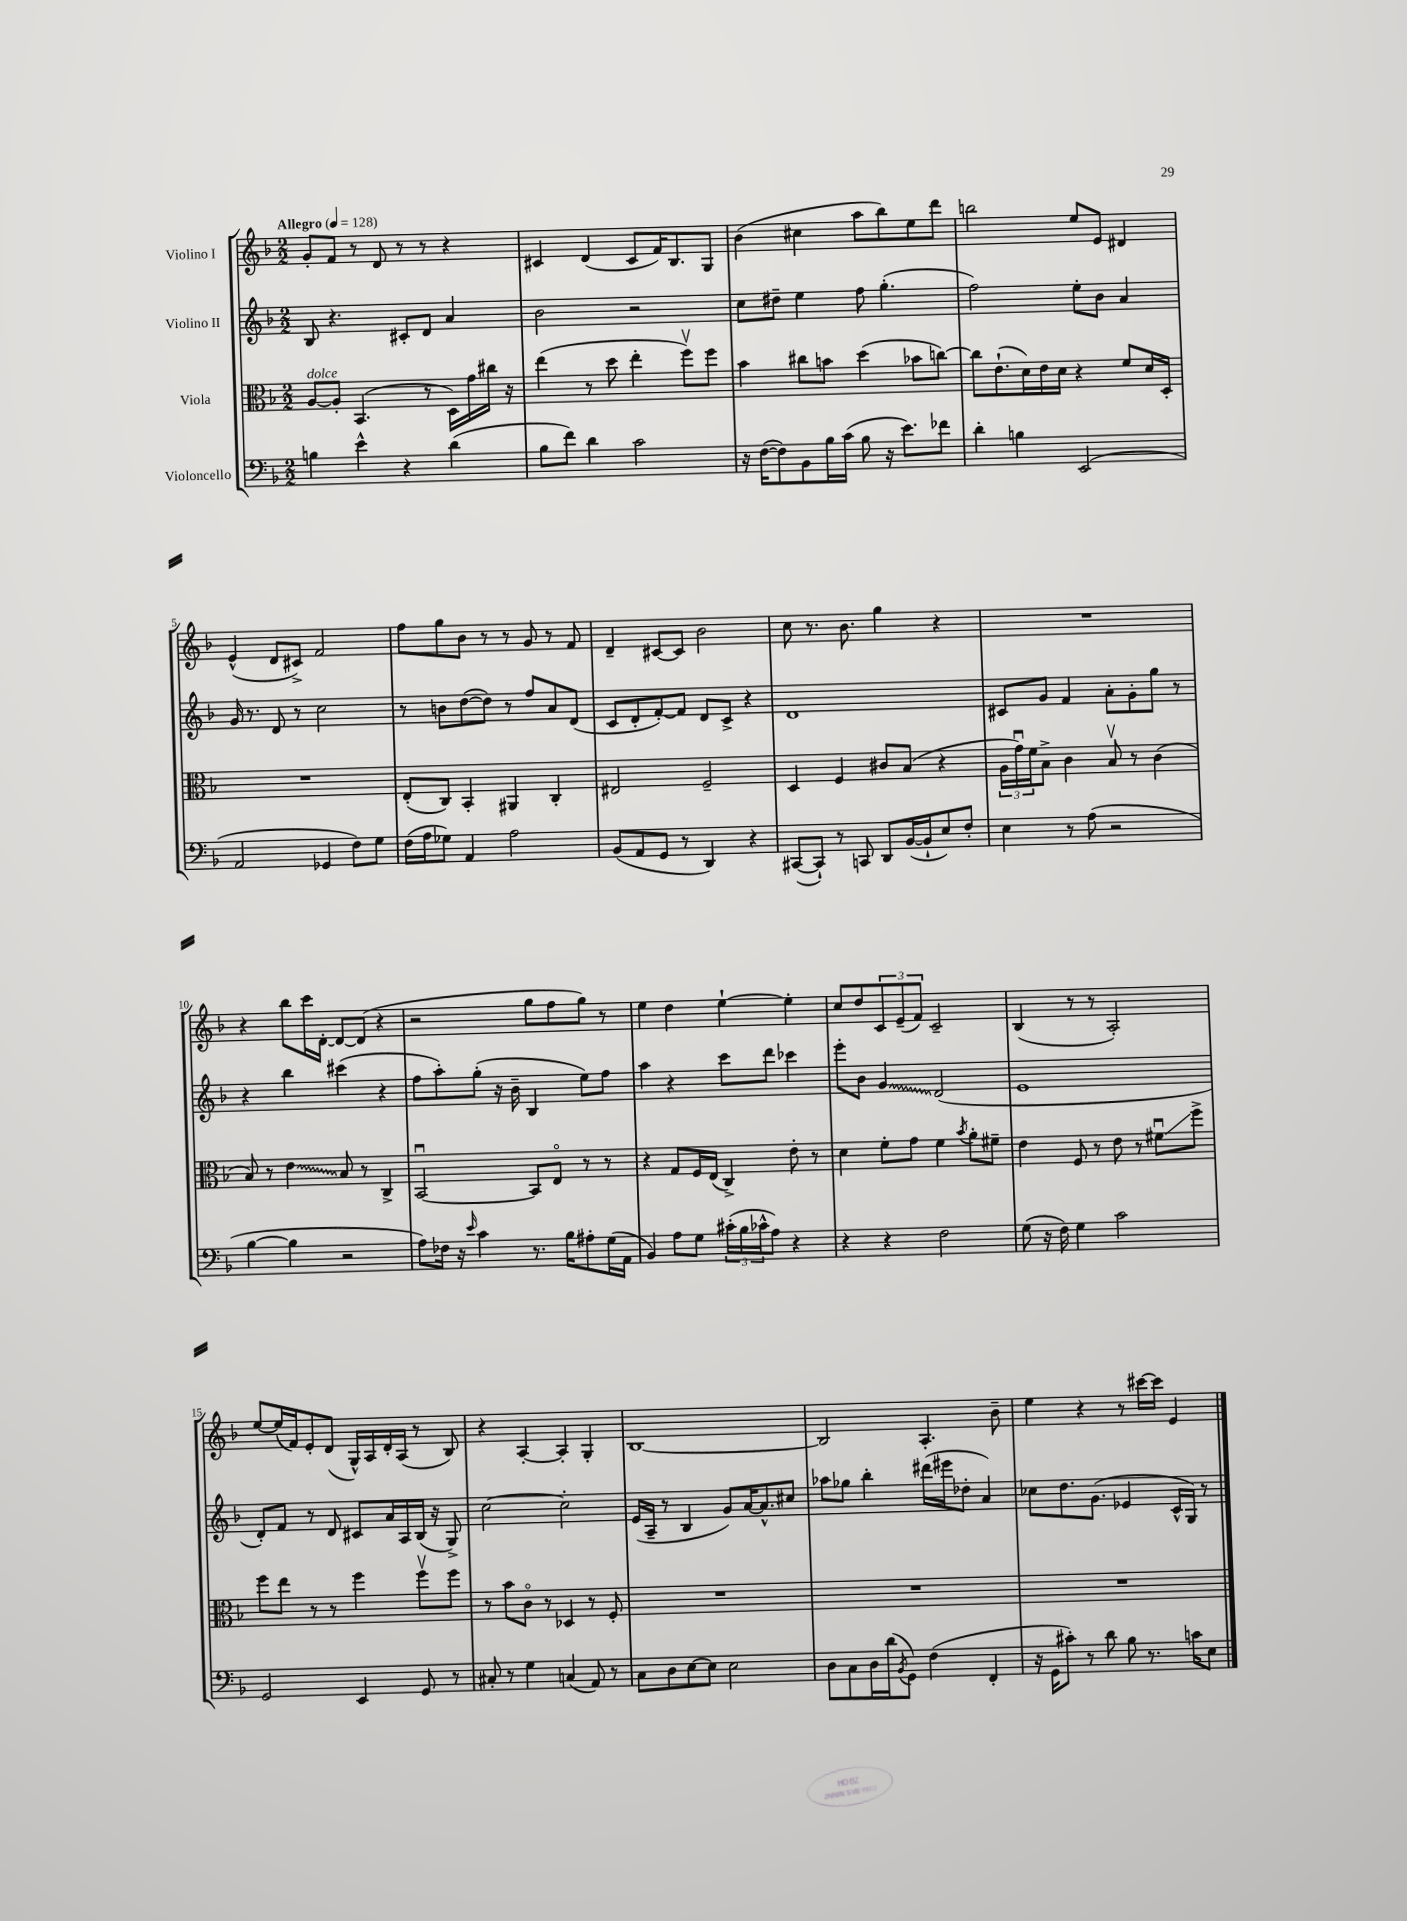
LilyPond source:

<<
\new StaffGroup <<
\new Staff = "s0" \with { instrumentName = "Violino I" } {
    \clef treble \key f \major \numericTimeSignature \time 2/2 \tempo "Allegro" 4 = 128
    g'8-. f'8 r8 d'8 r8 r8 r4 |
    cis'4 d'4( cis'8 f'16) bes8. g8 |
    bes'4( cis''4 a''8 bes''8) e''8 d'''8 |
    b''2 e''8 e'8 dis'4 |
    e'4-^( d'8 cis'8->) f'2 |
    f''8 g''8 bes'8 r8 r8 g'8 r8 f'8 |
    d'4-- cis'8~ cis'8 bes'2 |
    c''8 r8. bes'8. g''4 r4 |
    R1 |
    r4 bes''8 c'''16 d'16~-. d'8~ d'8( r4 |
    r2 g''8 f''8 g''8) r8 |
    e''4 d''4 e''4~-! e''4-. |
    c''8 d''8 \tuplet 3/2 { c'8 e'8--( f'8) } c'2-- |
    bes4( r8 r8 a2-.) |
    e''8~ e''16( f'16) e'8-. d'8( g16-^) a16 d'16-. a16( r8 bes8) |
    r4 a4~-. a4-. g4-. |
    bes1~ |
    bes2 a4.-. bes'8-- |
    e''4 r4 r8 cis'''16~ cis'''16 e'4 \bar "|." |
}
\new Staff = "s1" \with { instrumentName = "Violino II" } {
    \clef treble \key f \major \numericTimeSignature \time 2/2
    bes8 r4. cis'8-. d'8 a'4 |
    bes'2 r2 |
    c''8 dis''8-- e''4 f''8 g''4.-.( |
    f''2) e''8-. bes'8 a'4 |
    g'16 r8. d'8 r8 c''2 |
    r8 b'8 d''8~( d''8) r8 f''8 a'8 d'8( |
    c'8 d'8-. f'8~-.) f'8 d'8 c'8-> r4 |
    d'1 |
    cis'8 g'8 f'4 a'8-. g'8-. g''8 r8 |
    r4 bes''4 cis'''4( r4 |
    f''8 a''8-.) g''8-.( r16 bes'16-- bes4 e''8) f''8 |
    a''4 r4 c'''8 d'''8 ces'''4 |
    e'''8-. bes'8 \once \override Glissando.style = #'zigzag g'4\glissando d'2( |
    e'1 |
    d'8-.) f'8 r8 d'8 cis'8 a'16 a16 bes16( r16 g8->) |
    c''2~ c''2-. |
    e'16( a16-- r8 bes4 g'8) a'16~ a'8.-^ cis''8 |
    aes''8 ges''8 bes''4-. dis'''16( eis'''16 des''8-. a'4) |
    ces''8 d''8. g'8.( ees'4 c'16-^ g16) r8 \bar "|." |
}
\new Staff = "s2" \with { instrumentName = "Viola" } {
    \clef alto \key f \major \numericTimeSignature \time 2/2
    a8~^\markup { \italic "dolce" } a8-. bes,4.( r8 d16) g'16 cis''16 r16 |
    e''4( r8 d''8 e''4-. f''8\upbow) f''8 |
    bes'4 cis''8 b'8 d''4( bes'8 c''8~) |
    c''8 e'8.-!( d'16) e'16 d'16 r4 f'8 d'16 d16-. |
    R1 |
    e8-.( c8) bes,4-. ais,4 c4-. |
    eis2 f2-- |
    d4 f4 cis'8 bes8( r4 |
    \tuplet 3/2 { a16 g'16\downbow) f'16 } bes8-> c'4 bes8\upbow r8 c'4( |
    bes8) r8 \once \override Glissando.style = #'zigzag e'4\glissando bes8 r8 c4-> |
    bes,2~\downbow bes,8 e8\flageolet r8 r8 |
    r4 g8 f16 e16( c4->) e'8-. r8 |
    d'4 f'8-. g'8 f'4 \acciaccatura { bes'8 } a'8-. fis'8-- |
    e'4 f8 r8 e'8 r8 fis'8\downbow\glissando f''8-> |
    f''8 e''8 r8 r8 f''4 f''8\upbow f''8 |
    r8 bes'8 c'8\flageolet r8 des4 r8 f8-. |
    R1 |
    R1 |
    R1 \bar "|." |
}
\new Staff = "s3" \with { instrumentName = "Violoncello" } {
    \clef bass \key f \major \numericTimeSignature \time 2/2
    b4 e'4-^ r4 d'4( |
    bes8 f'8) d'4 c'2 |
    r16 f16~( f8) bes,8 bes16 c'16( bes8 r16 e'8.) fes'8 |
    d'4-. b4 e,2( |
    a,2 ges,4 f8) g8 |
    f16( a16 ges8) a,4 a2 |
    bes,8( a,8 g,8 r8 d,4) r4 |
    cis,8~( cis,8-!) r8 c,8 d,8 bes,16~( bes,16-! e8) f8-. |
    e4 r8 a8( r2 |
    bes4~ bes4 r2 |
    a8) fes16 r16 \grace { e'16 } c'4 r8. bes16 ais8-. g16( a,16 |
    bes,4) a8 g8 \tuplet 3/2 { cis'16-.( bes16 ces'16-^ } a8) r4 |
    r4 r4 f2 |
    g8( r16 f16) g4 c'2 |
    g,2 e,4 g,8 r8 |
    cis8-. r8 g4 c4( a,8) r8 |
    c8 d8 e8~ e8 e2 |
    d8 c8 d16 d'16( \acciaccatura { bes,8 } g,8) f4( f,4-. |
    r16 g,16 cis'8-.) r8 d'8 bes8 r8. c'16 e8 \bar "|." |
}
>>
>>
